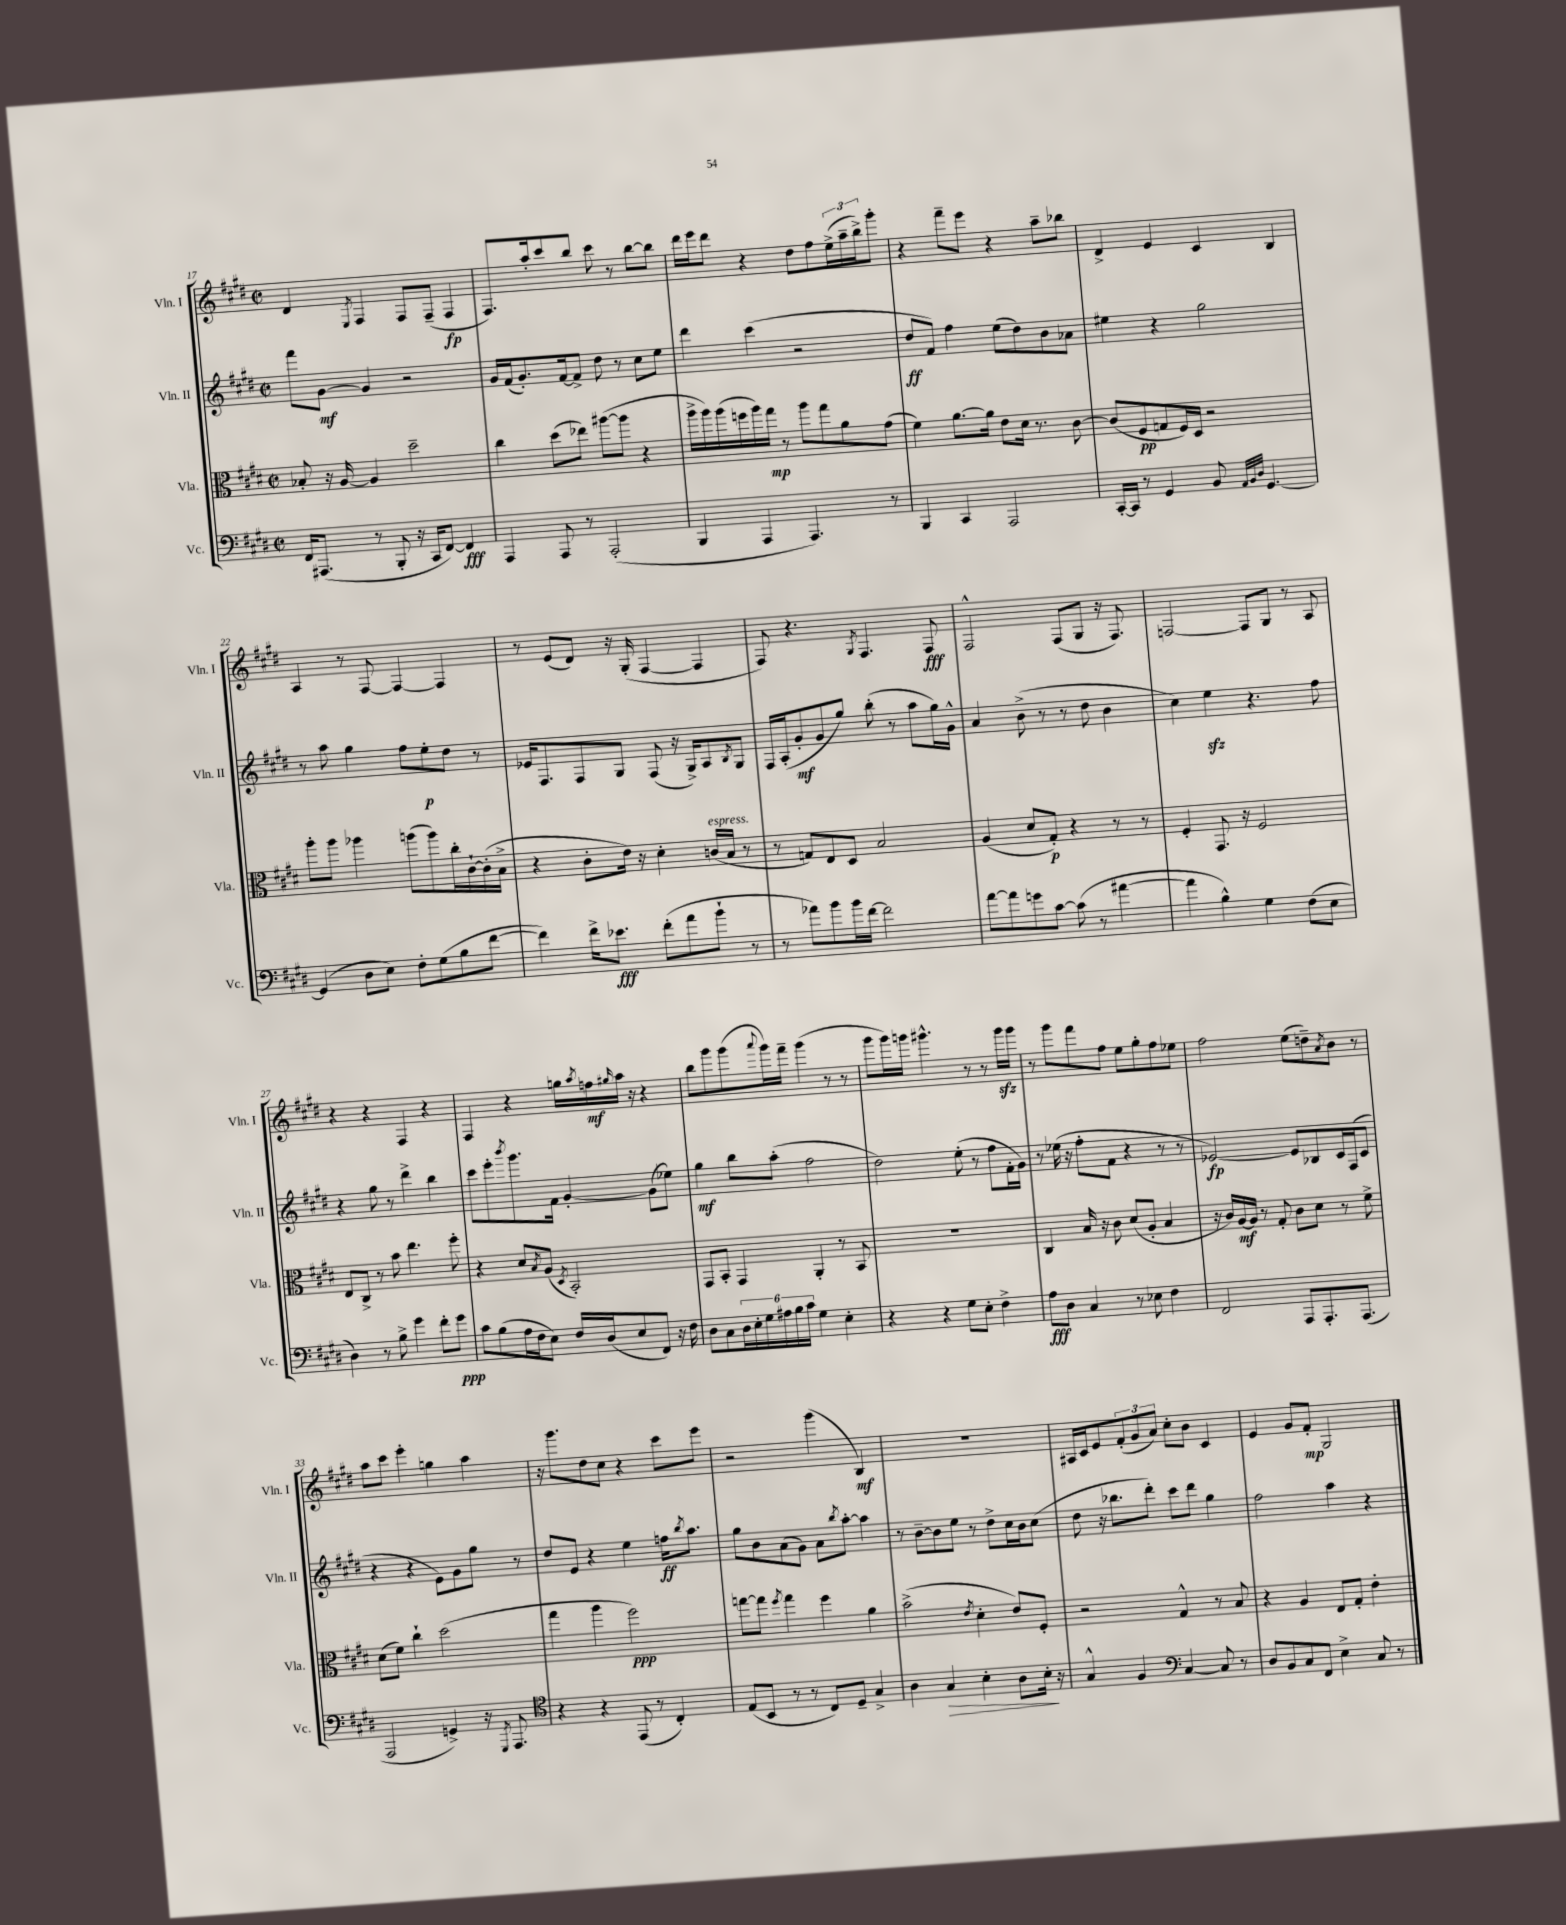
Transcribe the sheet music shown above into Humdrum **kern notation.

**kern	**kern	**kern	**kern
*staff4	*staff3	*staff2	*staff1
*clefF4	*clefC3	*clefG2	*clefG2
*k[f#c#g#d#]	*k[f#c#g#d#]	*k[f#c#g#d#]	*k[f#c#g#d#]
*M2/2	*M2/2	*M2/2	*M2/2
*met(c|)	*met(c|)	*met(c|)	*met(c|)
16FF#	8B-'	8fff#	4d#
(8.AAA#	.	.	.
.	16r	[8g#	.
.	[16A	.	.
.	.	.	8qE
8r	4A]	4g#]	4F#
8BBB'	.	.	.
16r	2dd#~	2r	8F#
16CC#	.	.	.
[8FF#)	.	.	(8F#~
4FF#]	.	.	4F#
=	=	=	=
4AAA	4cc#	16g#	8.F#)
.	.	(16f#	.
.	.	8.g#')	.
.	.	.	16aa'
8AAA	(8dd#	.	8ccc#
.	.	[16f#	.
8r	8ee-)	8f#^]	8bb
(2AAA'	([8aa#	8dd#	8ccc#
.	8aa#]	8r	8r
.	4r	8cc#	[8bb
.	.	8ee	8bb]
=	=	=	=
4BBB	16aa^	4ddd#	16ddd#
.	16aa)	.	16eee
.	(16aa	.	8ddd#
.	16ff	.	.
4AAA	16aa)	(4ccc#	4r
.	16gg#	.	.
.	8r	.	.
4.AAA)	8aa	2r	8dd#
.	8gg#	.	8ff#
.	8a	.	(24ee^
.	.	.	24aa~
.	.	.	24bb^)
8r	(8g#	.	8ggg#'
=	=	=	=
4BBB	4f#)	8dd#	4r
.	.	8f#)	.
4CC#	[8.a	4ff#	8fff#~
.	.	.	8eee
.	16a]	.	.
2AAA	8e	(8ee	4r
.	16d#	8dd#)	.
.	8.r	.	.
.	.	8b	8aa~
.	[8c#	8a-	8bb-
=	=	=	=
[16CC#'	(8c#]	4ee#	4d#^
16CC#]	.	.	.
8r	8F#	.	.
4GG#	8G	4r	4e
.	16F#)	.	.
.	16D#	.	.
8BB	2r	2gg#	4c#
32qqAA	.	.	.
32qqBB	.	.	.
32qqD#	.	.	.
[4.GG#	.	.	.
.	.	.	4B
=	=	=	=
(4GG#]	8aa'	8r	4A
.	8aa	8aa	.
8D#	4aa-	4gg#	8r
8E)	.	.	[8F#
8F#'	(8aa	8ff#	4F#_
(8G#	8aa)	8ee'	.
8B	16cc#'	8dd#	4F#]
.	[16c#`	.	.
[8f#	(16c#']	8r	.
.	16B^	.	.
=	=	=	=
4f#])	4r	16e-	8r
.	.	8.F#	.
.	.	.	(8e
16f#^	8c#'	8F#	8d#)
8.e-	.	.	.
.	16e)	8G#	16r
.	16r	.	(16G#'
(8f#'	4d#'	(8F#	[4F#
8a	.	16r	.
.	.	16G#^)	.
8b`	(16c	8A	4F#]
.	16B	.	.
.	.	8qB	.
8r	8r	8G#	.
=	=	=	=
8r	8r	16F#	8F#)
.	.	(16A'	.
8a-)	8G)	8g#'	4.r
8b	8E	8g#	.
16b	8D#	8gg#)	.
[16f#	.	.	.
.	.	.	8qG#
2f#]	2B	(8bb'	4.F#
.	.	8r	.
.	.	8aa	.
.	.	16gg#)	8F#
.	.	16g#^^	.
=	=	=	=
[8a	(4A	4a	2F#^^
8a]	.	.	.
8g	8d#	(8b^	.
[8c#	8G#')	8r	.
(8c#]	4r	8r	(8F#
8r	.	8dd#	8G#
[4a#	8r	4b	16r
.	.	.	8.F#)
.	8r	.	.
=	=	=	=
4a#]	4F#'	4cc#)	[2F
4B^^)	8.GG#	4ee	.
.	16r	.	.
4G#	2F#	4.r	8F]
.	.	.	8G#
(8F#	.	.	8r
8E	.	8ff#	8A
=	=	=	=
4D#)	8E	4r	4r
.	8C#^	.	.
8r	8r	8gg#	4r
8B^	8b	8r	.
4g#	4.ee	4ddd#^	4F#
8f#'	.	4bb	4r
8g#	8ff#'	.	.
=	=	=	=
8c#	4r	8ccc#	4F#
(8B	.	8eee'	.
.	.	8qbbb	.
16A	8d#	8.ggg#	4r
16F#	.	.	.
.	8qB	.	.
8E)	(8A	.	.
.	.	16f#	.
.	8qD#	.	.
16F#	2BB')	[4g#'	16gg
.	.	.	8qaa
(16D#	.	.	16ff
.	.	.	16qqgg#
8E	.	.	16aa
.	.	.	16r
8FF#)	.	(8g#]	4r
16r	.	8ee-)	.
16F#	.	.	.
=	=	=	=
8D#	8GG#	4gg#	8bb
8C#	8BB'	.	8ggg#
24D#	4GG#	8bb	(8ggg#
24E'	.	.	.
24G#	.	.	.
.	.	.	8qqaaa
24A#	.	(8aa'	16ggg#)
24B	.	.	.
.	.	.	16fff#~
24c#	.	.	.
4G#	4AA'	2ff#	(4ggg#
4E'	8r	.	8r
.	8BB	.	8r
=	=	=	=
4r	1r	2dd#)	8ggg#
.	.	.	16ggg#)
.	.	.	16ggg
4r	.	.	4.ggg#^^
8G#	.	(8ee'	.
8E'	.	8r	8r
4F#^	.	8ff#	8r
.	.	16f#'	16ggg#
.	.	16g#)	16ggg#
=	=	=	=
8A	4C#	8r	8r
8D#	.	(16ee-	8ggg#
.	.	16r	.
4C#	16B	8ff#'	8fff#
.	16r	.	.
.	8c#	8f#	8ff#
8r	(8d#	4r	8ee
8E-	8A'	.	8gg#'
4F#	4B	8r	8ff#
.	.	8r	8ee-
=	=	=	=
2FF#	16r	[2e-)	2ff#
.	16c#)	.	.
.	[16A	.	.
.	16A]	.	.
.	8r	.	.
.	8G#'	.	.
8AAA	8c#	8e-]	(8ee
8.AAA'	8d#	8B-	8dd~)
.	.	.	8qa
.	8r	16c#	8b
(8.AAA	.	(16F#	.
.	8f#^	8c#	8r
=	=	=	=
2AAA	(8d#	4r	8aa
.	8f#)	.	8ccc#
.	4cc#`	4r	4eee'
4GG^)	(2dd#	8e)	4gg
.	.	8g#	.
16r	.	8gg#	4aa
8qGGG#	.	.	.
8.AAA	.	.	.
.	.	8r	.
=	=	=	=
*clefC4	*	*	*
4r	4gg#	8dd#	16r
.	.	.	8.ggg#
.	.	8e	.
4r	4aa	4r	8dd#
.	.	.	8cc#
(8EE	2ff#)	4ee	4r
8r	.	.	.
4C#')	.	16ff	8ccc#
.	.	8qbb	.
.	.	8.aa	.
.	.	.	8eee
=	=	=	=
(8E	[8gg	8gg#	2r
8BB	8gg]	8b	.
.	8qff#	.	.
8r	4gg	(8a	.
8r	.	8g#)	.
8C#)	4ff#	8a	(4ggg#
.	.	8qbb	.
8D#~	.	[8aa'	.
4G#^	4a	4aa]	4B)
=	=	=	=
4A	(2b^	8r	1r
.	.	[8b~	.
4G#	.	8b]	.
.	.	8ee	.
.	8qe	.	.
4B'	4d#'	8r	.
.	.	8dd#^	.
8A	8e)	16cc#	.
.	.	16b	.
16B'	8F#'	(8cc#	.
16r	.	.	.
=	=	=	=
4G#^^	2r	8dd#	16A#
.	.	.	16c#
.	.	16r	8e
.	.	8.bb-	.
4F#	.	.	(12f#'
.	.	.	12g#
.	.	8ddd#')	.
.	.	.	12a)
*clefF4	*	*	*
[4C#	4G#^^	8ccc#	8cc#'
.	.	8ddd#	8b
8C#]	8r	4gg#	4c#
8r	8B	.	.
=	=	=	=
8D#	4r	2ff#	4e
8BB	.	.	.
8C#	4A	.	8g#
8FF#	.	.	8f#'
4E^	8E	4aa	2G#
.	8G#'	.	.
8C#	4e'	4r	.
8r	.	.	.
==	==	==	==
*-	*-	*-	*-
